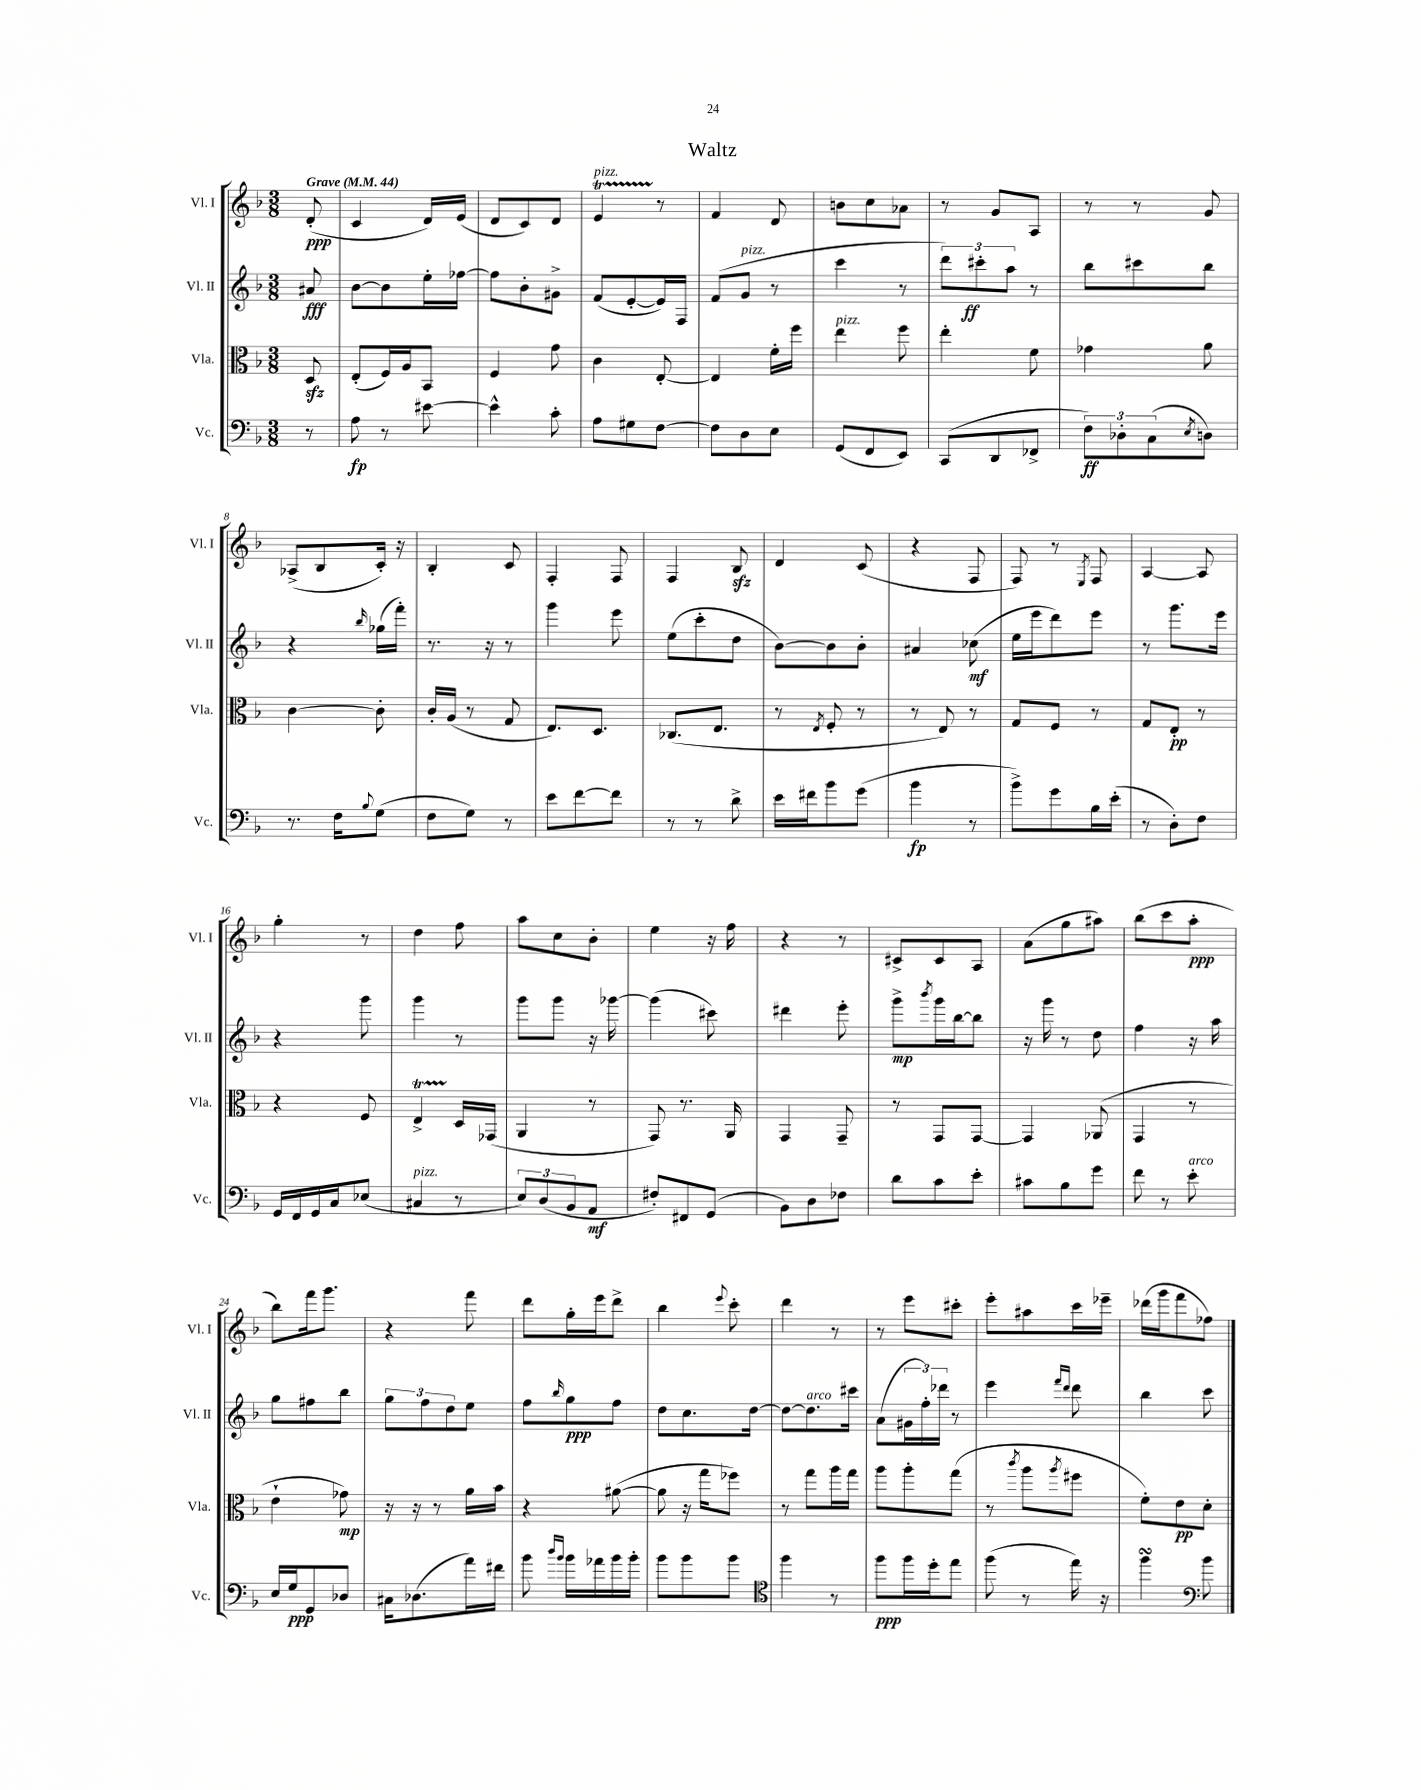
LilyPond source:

\header { title = "Waltz" }
<<
\new StaffGroup <<
\new Staff = "s0" \with { instrumentName = "Vl. I" shortInstrumentName = "Vl. I" } {
    \clef treble \key f \major \numericTimeSignature \time 3/8 \partial 8 \tempo "Grave" 4 = 44
    d'8-.\ppp( |
    c'4 d'16) e'16( |
    d'8 c'8) d'8 |
    e'4\startTrillSpan^\markup { \italic "pizz." } r8\stopTrillSpan |
    f'4 d'8 |
    b'8 c''8 aes'8 |
    r8 g'8 a8 |
    r8 r8 g'8 |
    aes8->( bes8 c'16-.) r16 |
    bes4-. c'8 |
    f4-. f8 |
    f4 bes8\sfz |
    d'4 c'8( |
    r4 f8 |
    f8) r8 \acciaccatura { e8 } f8 |
    a4~ a8 |
    g''4-. r8 |
    d''4 f''8 |
    a''8 c''8 bes'8-. |
    e''4 r16 f''16 |
    r4 r8 |
    cis'8-> cis'8 a8 |
    a'8( g''8 ais''8) |
    bes''8( c'''8 a''8-.\ppp |
    bes''8) f'''16 g'''8. |
    r4 f'''8 |
    d'''8 g''16-. e'''16 d'''8-> |
    bes''4 \appoggiatura { e'''8 } c'''8-. |
    d'''4 r8 |
    r8 e'''8 cis'''8-. |
    e'''8-. ais''8 c'''16 ees'''16-- |
    des'''16( g'''16 f'''8 fes''8) \bar "|." |
}
\new Staff = "s1" \with { instrumentName = "Vl. II" shortInstrumentName = "Vl. II" } {
    \clef treble \key f \major \numericTimeSignature \time 3/8 \partial 8
    ais'8\fff |
    bes'8~ bes'8 e''16-. fes''16~ |
    fes''8 bes'8-. gis'8-> |
    f'8( e'8~-. e'16) f16 |
    f'8( g'8^\markup { \italic "pizz." } r8 |
    c'''4 r8 |
    \tuplet 3/2 { d'''8) cis'''8-.\ff a''8 } r8 |
    bes''8 cis'''8 bes''8 |
    r4 \grace { bes''16 } ges''16( f'''16-.) |
    r8. r16 r8 |
    g'''4 e'''8 |
    e''8( c'''8-. d''8 |
    bes'8~) bes'8 bes'8-. |
    ais'4 ces''8\mf( |
    e''16 e'''16 d'''8) e'''8 |
    r8 g'''8. e'''16 |
    r4 g'''8 |
    g'''4 r8 |
    g'''8 g'''8 r16 ges'''16~ |
    ges'''4( cis'''8) |
    dis'''4 e'''8-. |
    g'''8->\mp \acciaccatura { bes'''8 } g'''16 bes''16~ bes''8 |
    r16 g'''16 r8 d''8 |
    f''4 r16 a''16 |
    g''8 fis''8 bes''8 |
    \tuplet 3/2 { g''8 f''8 d''8 } e''8 |
    f''8 \grace { bes''16 } g''8\ppp f''8 |
    d''8 c''8. d''16~ |
    d''8~ d''8.^\markup { \italic "arco" } cis'''16 |
    a'8( \tuplet 3/2 { gis'16 f''16-.) des'''16 } r8 |
    e'''4 \grace { f'''16 d'''16 } d'''8 |
    bes''4 c'''8 \bar "|." |
}
\new Staff = "s2" \with { instrumentName = "Vla." shortInstrumentName = "Vla." } {
    \clef alto \key f \major \numericTimeSignature \time 3/8 \partial 8
    d8\sfz |
    e8-.( f16) a16 bes,8 |
    f4 g'8 |
    c'4 e8~-. |
    e4 f'16-. f''16 |
    e''4^\markup { \italic "pizz." } f''8 |
    e''4-. f'8 |
    ges'4 a'8 |
    c'4~ c'8-. |
    c'16-. a16( r8 g8 |
    e8.) d8. |
    ces8.( e8. |
    r8 \acciaccatura { e8 } f8-. r8 |
    r8 e8) r8 |
    g8 f8 r8 |
    g8 e8-.\pp r8 |
    r4 f8 |
    e4->\startTrillSpan d16\stopTrillSpan ges,16( |
    a,4 r8 |
    g,8) r8. a,16 |
    g,4 g,8-- |
    r8 g,8 g,8~ |
    g,4 aes,8( |
    g,4 r8 |
    e'4-! ges'8\mp) |
    r16 r16 r8 a'16 bes'16 |
    r4 ais'8~( |
    ais'8 r16 g''16 fes''8) |
    r8 g''8 a''16 g''16 |
    a''8 a''8-. g''8( |
    r8 \acciaccatura { c'''8 } a''8 \acciaccatura { a''8 } fis''8 |
    f'8-.) e'8\pp d'8-. \bar "|." |
}
\new Staff = "s3" \with { instrumentName = "Vc." shortInstrumentName = "Vc." } {
    \clef bass \key f \major \numericTimeSignature \time 3/8 \partial 8
    r8 |
    a8\fp r8 eis'8~ |
    eis'4-^ c'8-. |
    a8 gis8 f8~ |
    f8 d8 e8 |
    g,8( f,8 e,8) |
    c,8( d,8 fes,8-> |
    \tuplet 3/2 { f8\ff) des8-. c8( } \acciaccatura { e8 } d8) |
    r8. f16 \appoggiatura { bes8 } g8( |
    f8 g8) r8 |
    e'8 f'8~ f'8 |
    r8 r8 d'8-> |
    e'16 fis'16 bes'8 g'8( |
    bes'4\fp r8 |
    bes'8->) g'8 bes16 e'16-.( |
    r8 d8-.) f8 |
    g,16 f,16 g,16 c16 ees8( |
    cis4^\markup { \italic "pizz." } r8 |
    \tuplet 3/2 { e8) d8( bes,8 } a,8\mf |
    fis8-.) fis,8 g,8( |
    bes,8) d8 fes8 |
    d'8 c'8 e'8-. |
    cis'8 bes8 g'8 |
    f'8 r8 e'8-.^\markup { \italic "arco" } |
    e16 g16\ppp g,8 des8 |
    cis16 des8.( a'16) fis'16 |
    bes'8 \grace { d''16 bes'16 } bes'16 aes'16 bes'16 bes'16-. |
    bes'8 bes'8 bes'8 |
    \clef tenor f''4 r8 |
    f''8\ppp f''16 d''16-. e''8 |
    f''8( r8 e''16) r16 |
    f''4\turn \clef bass bes'8 \bar "|." |
}
>>
>>
